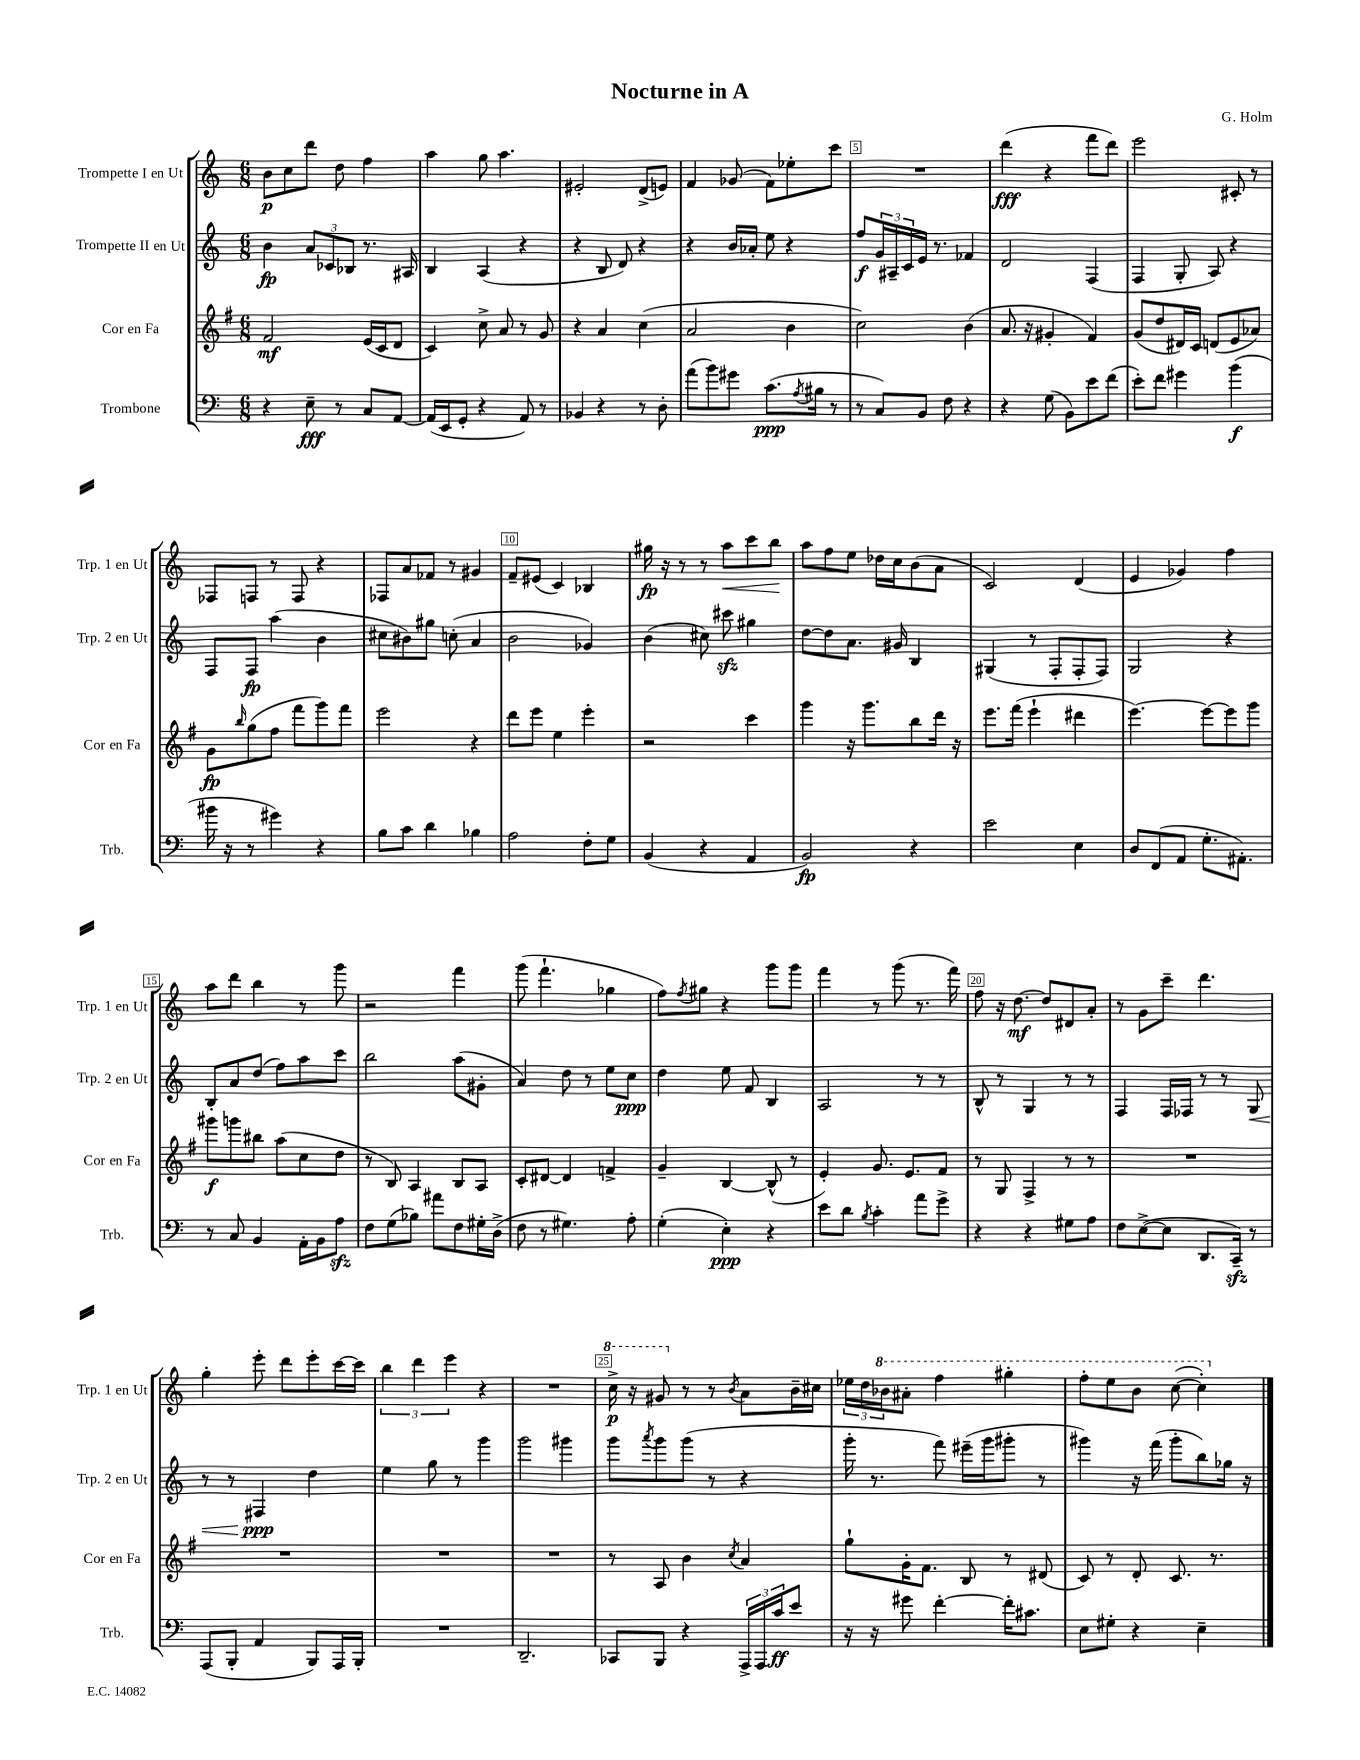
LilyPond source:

\header { title = "Nocturne in A" composer = "G. Holm" }
<<
\new StaffGroup <<
\new Staff = "s0" \with { instrumentName = "Trompette I en Ut" shortInstrumentName = "Trp. 1 en Ut" } {
    \clef treble \key c \major \numericTimeSignature \time 6/8
    b'8\p c''8 d'''8 d''8 f''4 |
    a''4 g''8 a''4. |
    eis'2-. d'8->( e'8) |
    f'4 ges'8( f'8) ees''8-. c'''8 |
    R2. |
    d'''4\fff( r4 f'''8 d'''8) |
    e'''2 cis'8-. r8 |
    fes8 f8 r8 f8 r4 |
    fes8 a'8 fes'8 r8 gis'4 |
    f'8-- eis'8( c'4) bes4 |
    gis''16\fp r16 r8 r8 a''8\< c'''8 b''8\! |
    a''8 f''8 e''8 des''16 c''16 b'8( a'8 |
    c'2) d'4( |
    e'4 ges'4) f''4 |
    a''8 d'''8 b''4 r8 g'''8 |
    r2 f'''4 |
    g'''8( f'''4.-! ges''4 |
    f''8) \acciaccatura { f''8 } gis''8 r4 g'''8 g'''8 |
    f'''4 r8 g'''8( r8. f'''16) |
    f''8 r16 d''8.~\mf d''8 dis'8 a'8-. |
    r8 g'8 c'''8-- d'''4. |
    g''4-. e'''8-. d'''8 e'''8-. c'''16~ c'''16 |
    \tuplet 3/2 { b''4 d'''4 e'''4 } r4 |
    R2. |
    \ottava #1 c'''16->\p r16 gis''8 \ottava #0 r8 r8 \acciaccatura { b'8 } a'8 b'16-- cis''16 |
    \tuplet 3/2 { ees''16 d''16 \ottava #1 bes''16 } ais''8-. f'''4 gis'''4-. |
    f'''8-. e'''8 b''8 c'''8~( c'''4-.) \ottava #0 \bar "|." |
}
\new Staff = "s1" \with { instrumentName = "Trompette II en Ut" shortInstrumentName = "Trp. 2 en Ut" } {
    \clef treble \key c \major \numericTimeSignature \time 6/8
    b'4\fp \tuplet 3/2 { a'8 ces'8 bes8 } r8. ais16 |
    b4 a4( r4 |
    r4 b8 d'8) r4 |
    r4 b'16 aes'16-. e''8 r4 |
    f''8\f \tuplet 3/2 { g'16 ais16-- c'16 } e'16 r8. fes'4 |
    d'2 f4( |
    f4 g8-. a8) r4 |
    f8 f8\fp a''4( b'4 |
    cis''8 bis'8) gis''8 c''8-.( a'4 |
    b'2 ges'4) |
    b'4( cis''8) cis'''8\sfz gis''4 |
    d''8~ d''8 a'8. gis'16 b4 |
    gis4( r8 f8-. f8-. f8) |
    g2 r4 |
    b8-. a'8 d''8( f''8) a''8 c'''8 |
    b''2 a''8( gis'8-. |
    a'4) d''8 r8 e''8 c''8\ppp |
    d''4 e''8 f'8 b4 |
    a2 r8 r8 |
    b8-^ r8 g4 r8 r8 |
    f4 f16 fes16 r8 r8 g8\< |
    r8 r8 fis4\ppp\! d''4 |
    e''4 g''8 r8 g'''4 |
    g'''2 gis'''4 |
    g'''8 \acciaccatura { a'''8 } g'''8 g'''8( r8 r4 |
    g'''16-. r8. f'''8) eis'''16--( g'''16 gis'''8-. r8 |
    gis'''4) r16 f'''16( gis'''8-. b''8) ges''16 r16 \bar "|." |
}
\new Staff = "s2" \with { instrumentName = "Cor en Fa" shortInstrumentName = "Cor en Fa" } {
    \clef treble \key g \major \numericTimeSignature \time 6/8
    fis'2\mf e'16( c'16 d'8 |
    c'4) c''8-> a'8 r8 g'8 |
    r4 a'4 c''4( |
    a'2 b'4 |
    c''2) b'4( |
    a'8. r16 gis'4-. fis'4) |
    g'8( d''8 dis'16) c'16 d'8( e'8 aes'8) |
    g'8\fp \grace { b''16 } g''8( fis''8 fis'''8 g'''8) fis'''8 |
    e'''2 r4 |
    d'''8 e'''8 e''4 e'''4-. |
    r2 c'''4 |
    g'''4 r16 g'''8. b''8 d'''16 r16 |
    e'''8. fis'''16( e'''4-! dis'''4 |
    e'''4.~) e'''8~ e'''8 g'''8 |
    gis'''8\f g'''8 bis''8 a''8( c''8 d''8 |
    r8 b8) a4 b8 a8 |
    c'8-. dis'8~ dis'4 f'4-> |
    g'4-- b4~ b8-^( r8 |
    e'4-.) g'8. e'8. fis'8 |
    r8 g8 fis4-> r8 r8 |
    R2. |
    R2. |
    R2. |
    R2. |
    r8 a8 b'4 \acciaccatura { c''8 } a'4 |
    g''8-! g'16-. fis'8. b8 r8 dis'8( |
    c'8) r8 d'8-. c'8. r8. \bar "|." |
}
\new Staff = "s3" \with { instrumentName = "Trombone" shortInstrumentName = "Trb." } {
    \clef bass \key c \major \numericTimeSignature \time 6/8
    r4 e8--\fff r8 c8 a,8~ |
    a,16( e,16 g,8-. r4 a,8) r8 |
    bes,4 r4 r8 d8-. |
    a'8( b'8) gis'8 c'8.\ppp( \acciaccatura { a8 } bis16 r8 |
    r8 c8) b,8 f8 r4 |
    r4 g8( b,8) e'8 f'8( |
    e'8-.) f'8 gis'4 b'4\f( |
    bis'16 r16 r8 gis'4) r4 |
    b8 c'8 d'4 bes4 |
    a2 f8-. g8 |
    b,4( r4 a,4 |
    b,2\fp) r4 |
    e'2 e4 |
    d8 f,8( a,8 g8.-. ais,8.-.) |
    r8 c8 b,4 a,16-. b,16 a8\sfz |
    f8 g8( bes8) ais'8 f8 gis16-. d16->( |
    f8 r8 gis4.) a8-. |
    g4-.( e4-.\ppp) r4 |
    e'8 d'8 \acciaccatura { b8 } c'4-. a'8 g'8-> |
    r4 r4 gis8 a8 |
    f8 e8~->( e8 d,8. c,16--\sfz) r8 |
    a,,8( b,,8-. a,4 b,,8) a,,16 b,,16-. |
    R2. |
    d,2.-- |
    ces,8 b,,8 r4 \tuplet 3/2 { a,,16-> a,,16 c'16\ff } e'8 |
    r16 r16 gis'8 f'4~-. f'16-. cis'8. |
    e8 gis8-. r4 e4-- \bar "|." |
}
>>
>>
\layout { \context { \Score \override BarNumber.break-visibility = ##(#f #t #t) barNumberVisibility = #(every-nth-bar-number-visible 5) \override BarNumber.stencil = #(make-stencil-boxer 0.1 0.3 ly:text-interface::print) } }
